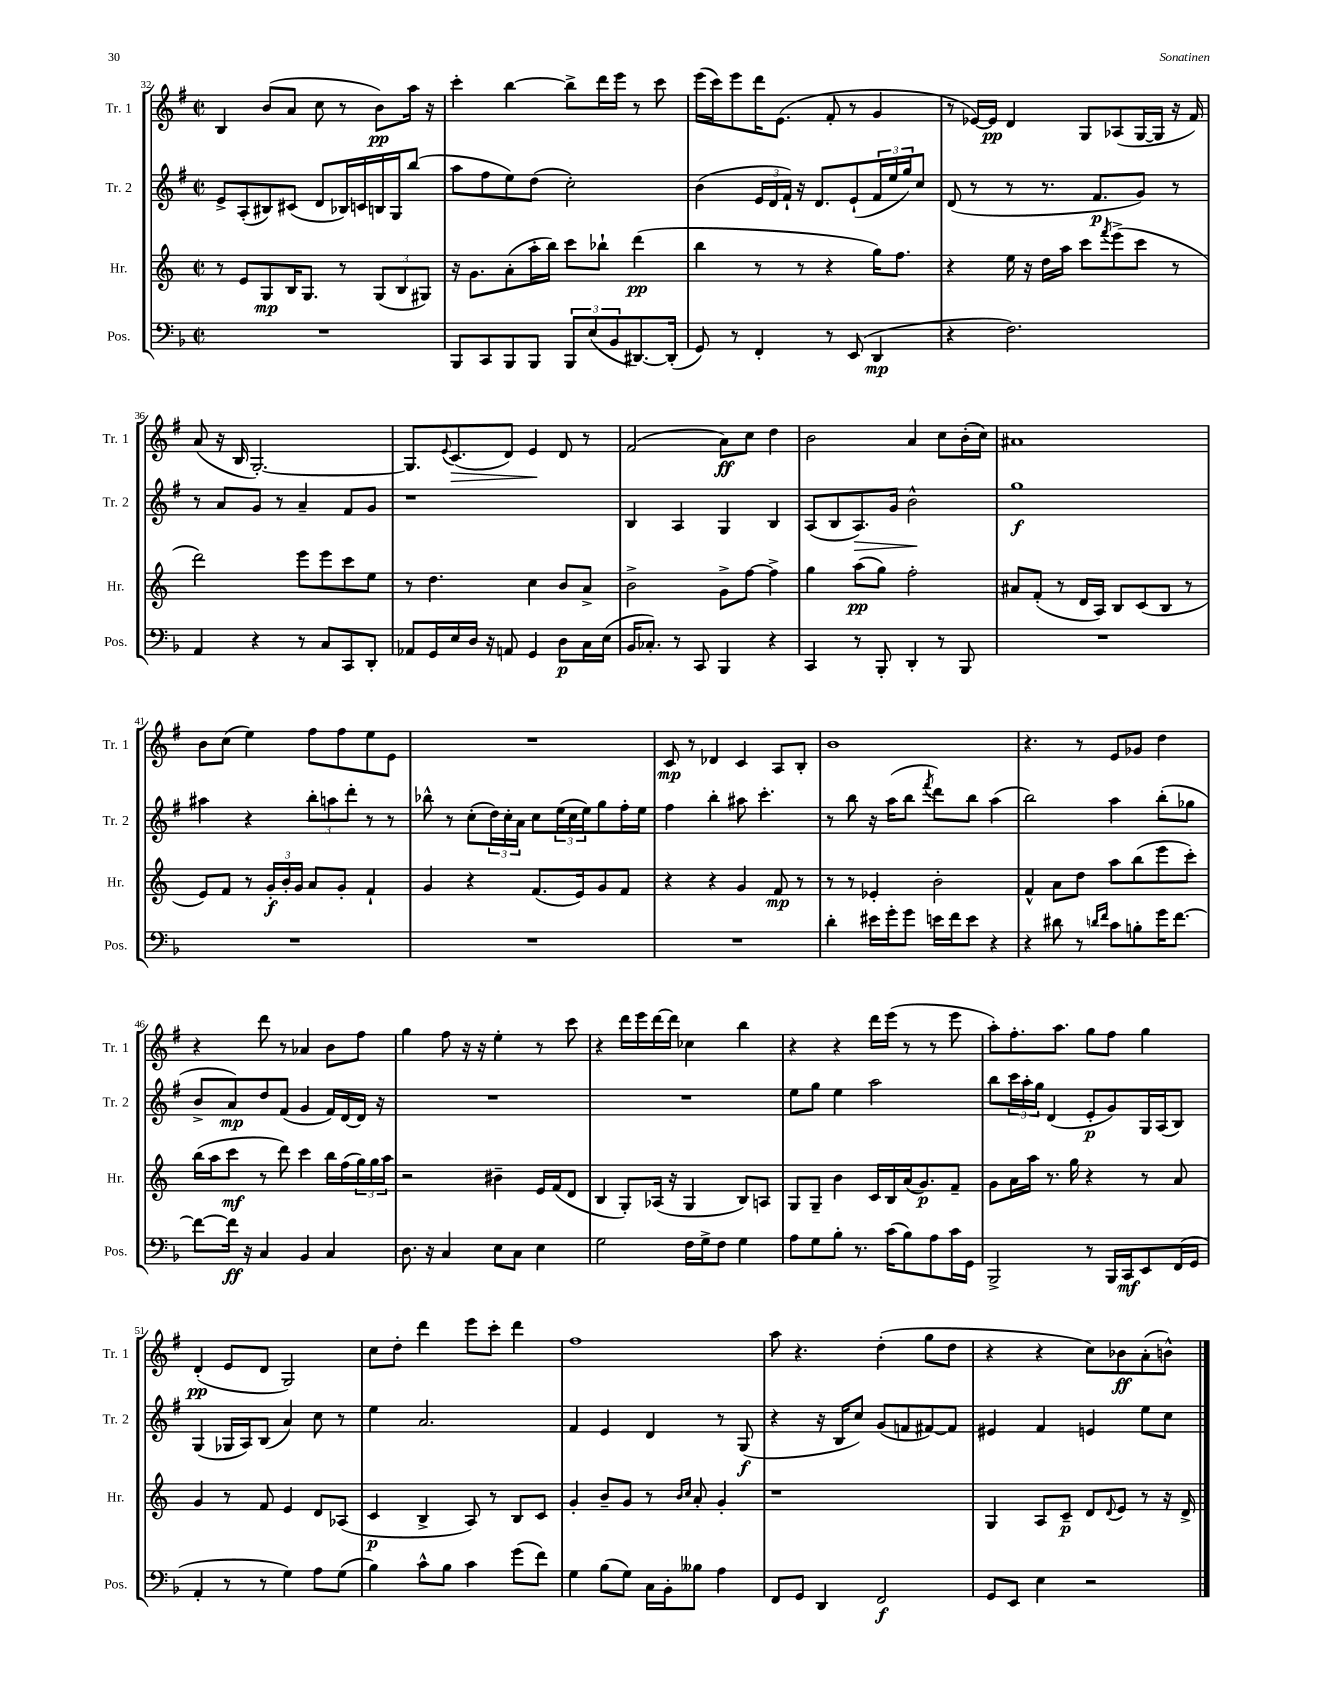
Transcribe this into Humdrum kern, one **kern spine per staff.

**kern	**kern	**kern	**kern
*staff4	*staff3	*staff2	*staff1
*clefF4	*clefG2	*clefG2	*clefG2
*k[b-]	*k[]	*k[f#]	*k[f#]
*M2/2	*M2/2	*M2/2	*M2/2
*met(c|)	*met(c|)	*met(c|)	*met(c|)
1r	8r	8e^	4B
.	8e	(8A'	.
.	8G	8B#)	(8b
.	16B	(8c#	8a
.	8.G	.	.
.	.	8d	8cc
.	8r	16B-)	8r
.	.	16c	.
.	(12G	16B	8b)
.	.	16G	.
.	12B	.	.
.	.	(8bb	16aa
.	12G#)	.	.
.	.	.	16r
=	=	=	=
8BBB-	16r	8aa	4ccc'
.	8.g	.	.
8CC	.	8ff#	.
8BBB-	(8a'	8ee)	[4bb
8BBB-	16aa'	(8dd	.
.	16bb)	.	.
12BBB-	8ccc	2cc')	8bb^]
(12E	.	.	.
.	8bb-`	.	16ddd
12BB-	.	.	.
.	.	.	16eee
[8.DD#)	(4ddd	.	8r
.	.	.	8ccc
(16DD#']	.	.	.
=	=	=	=
8GG)	4bb	(4b	(16eee
.	.	.	16ccc)
8r	.	.	8eee
4FF'	8r	24e	16ddd
.	.	24d	.
.	.	.	(8.e
.	.	24f#`)	.
.	8r	16r	.
.	.	8.d	.
8r	4r	.	8f#'
(8EE	.	(8e`	8r
4DD	16gg)	24f#	4g
.	.	24ee	.
.	8.ff	.	.
.	.	24gg)	.
.	.	8cc	.
=	=	=	=
4r	4r	(8d	8r
.	.	8r	[16e-)
.	.	.	16e-]
2.F)	16ee	8r	4d
.	16r	.	.
.	16dd	8.r	.
.	16aa	.	.
.	8ccc	.	8G
.	.	8.f#	.
.	8qfff	.	.
.	(8eee^	.	(8A-
.	8ccc	8g)	[16G
.	.	.	16G]
.	8r	8r	16r
.	.	.	16f#)
=	=	=	=
4AA	2ddd)	8r	(8a
.	.	8a	16r
.	.	.	16B
4r	.	8g	[2.G')
.	.	8r	.
8r	8eee	4a~	.
8C	8eee	.	.
8CC	8ccc	8f#	.
8DD'	8ee	8g	.
=	=	=	=
8AA-	8r	1r	8.G]
16GG	4.dd	.	.
.	.	.	8qqe
16E	.	.	(8.c
16D	.	.	.
16r	.	.	.
8AA	.	.	8d)
4GG	4cc	.	4e
8D	8b	.	8d
16C	8a^	.	8r
(16E	.	.	.
=	=	=	=
16BB-	2b^	4B	(2f#
8.C-')	.	.	.
8r	.	4A	.
8CC	.	.	.
4BBB-	8g^	4G	8a)
.	[8ff	.	8cc
4r	4ff^]	4B	4dd
=	=	=	=
4CC	4gg	(8A	2b
.	.	8B	.
8r	(8aa	8.A)	.
8BBB-'	8gg)	.	.
.	.	16g	.
4DD'	2ff'	2b^^	4a
8r	.	.	8cc
8BBB-	.	.	(16b'
.	.	.	16cc)
=	=	=	=
1r	8a#	1gg	1a#
.	(8f'	.	.
.	8r	.	.
.	16d	.	.
.	16A)	.	.
.	8B	.	.
.	(8c	.	.
.	8B	.	.
.	8r	.	.
=	=	=	=
1r	8e)	4aa#	8b
.	8f	.	(8cc
.	8r	4r	4ee)
.	24g'	.	.
.	24b'	.	.
.	24g	.	.
.	8a	12bb'	8ff#
.	.	12aa	.
.	8g'	.	8ff#
.	.	12ddd'	.
.	4f`	8r	8ee
.	.	8r	8e
=	=	=	=
1r	4g	8bb-^^	1r
.	.	8r	.
.	4r	(8cc'	.
.	.	24dd)	.
.	.	24cc'	.
.	.	24a	.
.	(8.f	8cc	.
.	.	(24ee	.
.	.	24cc	.
.	16e)	.	.
.	.	24ee)	.
.	8g	8gg	.
.	8f	16ff#'	.
.	.	16ee	.
=	=	=	=
1r	4r	4ff#	8c
.	.	.	8r
.	4r	4bb'	4d-
.	4g	8aa#	4c
.	.	4.ccc'	.
.	8f	.	8A
.	8r	.	8B'
=	=	=	=
4d'	8r	8r	1b
.	8r	8bb	.
16e#	4e-'	16r	.
16g'	.	(16aa	.
8g	.	8bb	.
.	.	8qfff#	.
16e	2b'	8ddd)	.
16f	.	.	.
8e	.	8bb	.
4r	.	(4aa	.
=	=	=	=
4r	4f^^	2bb)	4.r
8d#	8a	.	.
8r	8dd	.	8r
16qqd	.	.	.
16qqf	.	.	.
8c	8aa	4aa	8e
8B'	(8bb	.	8g-
16g	8eee	(8bb'	4dd
[8.f	.	.	.
.	8ccc')	8gg-	.
=	=	=	=
8f_	(16bb	8b^	4r
.	16aa	.	.
16f]	8ccc	8a)	.
16r	.	.	.
4C	8r	8dd	8ddd
.	8ddd)	(8f#	8r
4BB-	4ccc	4g	4a-
4C	16bb	16f#)	8b
.	(16ff	[16d	.
.	24gg)	16d]	8ff#
.	24gg	.	.
.	.	16r	.
.	24aa	.	.
=	=	=	=
8.D	2r	1r	4gg
16r	.	.	.
4C	.	.	8ff#
.	.	.	16r
.	.	.	16r
8E	4b#~	.	4ee'
8C	.	.	.
4E	16e	.	8r
.	(16f	.	.
.	8d	.	8ccc
=	=	=	=
2G	4B	1r	4r
.	8G')	.	16ddd
.	.	.	16eee
.	(16A-	.	[16ddd
.	16r	.	16ddd]
16F	4G	.	4cc-
16G^	.	.	.
8F	.	.	.
4G	8B)	.	4bb
.	8A	.	.
=	=	=	=
8A	8G	8ee	4r
8G	8G~	8gg	.
8B-'	4b	4ee	4r
8.r	.	.	.
.	16c	2aa	16ddd
(16c	16B	.	(16eee
8B-)	(16a	.	8r
.	8.g)	.	.
8A	.	.	8r
16c	8f~	.	8eee
16GG	.	.	.
=	=	=	=
2BBB-^	8g	8bb	8aa')
.	16a	24ccc	8.ff#'
.	.	24aa'	.
.	16aa	.	.
.	.	24gg	.
.	8.r	(4d	.
.	.	.	8.aa
.	16gg	.	.
8r	4r	8e'	8gg
16BBB-	.	8g)	8ff#
16CC	.	.	.
8EE	8r	16G	4gg
.	.	(16A	.
(16FF	8a	8B)	.
16GG	.	.	.
=	=	=	=
4AA'	4g	(4G	(4d'
8r	8r	16G-	8e
.	.	16A)	.
8r	8f	(8B	8d
4G)	4e	4a)	2G)
8A	8d	8cc	.
(8G	(8A-	8r	.
=	=	=	=
4B-)	4c	4ee	8cc
.	.	.	8dd'
8c^^	4B^	2.a	4ddd
8B-	.	.	.
4c	8A)	.	8eee
.	8r	.	8ccc'
(8g	8B	.	4ddd
8f)	8c	.	.
=	=	=	=
4G	4g'	4f#	1ff#
(8B-	8b~	4e	.
8G)	8g	.	.
16C	8r	4d	.
16BB-'	.	.	.
.	16qqb	.	.
.	16qqcc	.	.
8B--	8a'	.	.
4A	4g'	8r	.
.	.	(8G	.
=	=	=	=
8FF	1r	4r	8aa
8GG	.	.	4.r
4DD	.	16r	.
.	.	16B	.
.	.	8cc)	.
2FF	.	(8g	(4dd'
.	.	8f	.
.	.	[8f#)	8gg
.	.	8f#]	8dd
=	=	=	=
8GG	4G	4e#	4r
8EE	.	.	.
4E	8A	4f#	4r
.	8c~	.	.
2r	8d	4e	8cc)
.	8qqd	.	.
.	8e	.	8b-
.	8r	8ee	(8a'
.	16r	8cc	8b^^)
.	16d^	.	.
==	==	==	==
*-	*-	*-	*-
